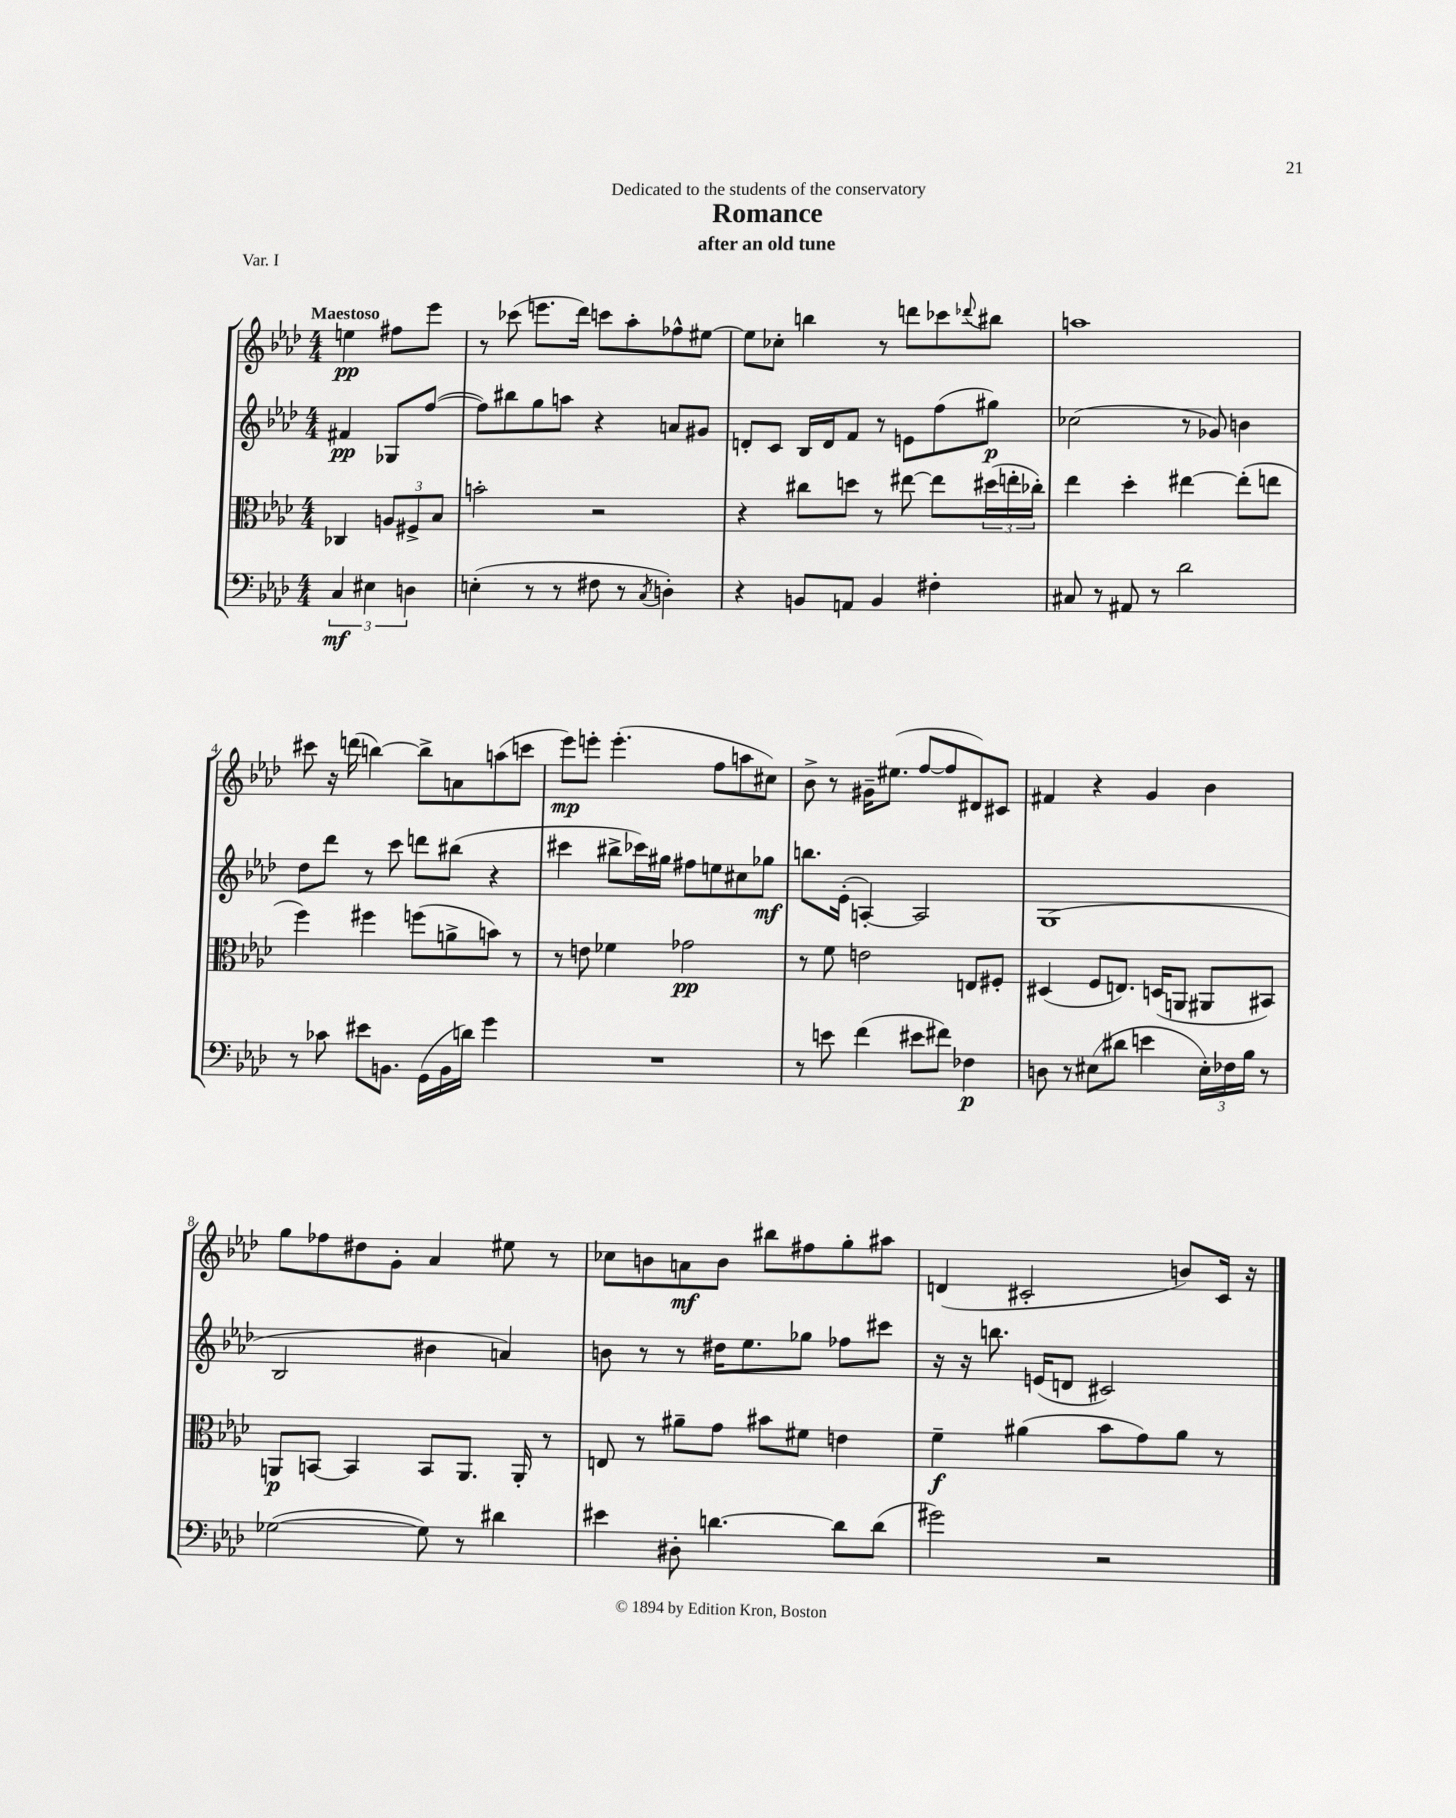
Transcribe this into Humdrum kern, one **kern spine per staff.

**kern	**kern	**kern	**kern
*staff4	*staff3	*staff2	*staff1
*clefF4	*clefC3	*clefG2	*clefG2
*k[b-e-a-d-]	*k[b-e-a-d-]	*k[b-e-a-d-]	*k[b-e-a-d-]
*M4/4	*M4/4	*M4/4	*M4/4
6C/	4C-/	4f#/	4ee\
6E#\	.	.	.
.	12A/L	8G-/L	8ff#\L
6D\	12F#^/	.	.
.	.	([8ff/J	8eee-\J
.	12B-/J	.	.
=	=	=	=
(4E'\	2b'\	8ff\]L)	8r
.	.	8bb#\	(8ccc-\
8r	.	8gg\	8.eee\L
8r	.	8aa\J	.
.	.	.	16ddd-\Jk)
8F#\	2r	4r	8ccc\L
8r	.	.	8aa-'\
8qC/	.	.	.
4D'\)	.	8a/L	8ff-^^\
.	.	8g#/J	[8ee#\J
=	=	=	=
4r	4r	8d'/L	8ee#\]L
.	.	8c/J	8cc-'\J
8BB/L	8cc#\L	16B-/LL	4bb\
.	.	16d/J	.
8AA/J	8dd\J	8f/J	.
4BB/	8r	8r	8r
.	[8ee#\	8e\L	8ddd\L
4F#'\	8ee#\]L	(8ff\	8ccc-\
.	.	.	8qqddd-/
.	(24dd#\L	8gg#\J)	8bb#\J
.	24ee'\	.	.
.	24cc-'\JJ)	.	.
=	=	=	=
8C#/	4ee-\	(2cc-\	1aa
8r	.	.	.
8AA#/	4dd-'\	.	.
8r	.	.	.
2d-\	[4ee#\	8r	.
.	.	8g-/)	.
.	(8ee#'\]L	4b\	.
.	8ee\J	.	.
=	=	=	=
8r	4ff\)	8dd-\L	8ccc#\
8c-\	.	8ddd-\J	16r
.	.	.	(16ddd\
8e#\L	4ff#\	8r	[4bb\)
8.BB\J	.	8ccc\	.
.	(8ff\L	8ddd\L	8bb^\]L
(16GG\LL	.	.	.
16BB\	8a^\	(8bb#\J	8a\
16d\JJ)	.	.	.
4g\	8b\J)	4r	(8aa\
.	8r	.	8ccc\J
=	=	=	=
1r	8r	4ccc#\	8eee-\L)
.	8e\	.	8eee'\J
.	4f-\	8bb#^\L	(4.eee'\
.	.	16ccc-\L)	.
.	.	16gg#\JJ	.
.	2g-\	8ff#\L	.
.	.	8ee\	8ff\L
.	.	8cc#\	8aa\
.	.	8gg-\J	8cc#\J)
=	=	=	=
8r	8r	8.bb\L	8b-^\
8e\	8f\	.	8r
.	.	(16e-'\Jk	.
(4f\	2e\	[4A'/)	16g#~\LK
.	.	.	(8.ee#\J
8e#\L	.	2A/]	[8ff/L
8f#\J)	.	.	8ff/]
4F-\	8E/L	.	8d#/)
.	8F#'/J	.	8c#/J
=	=	=	=
8D\	(4D#/	(1G	4f#/
8r	.	.	.
(8E#\L	8F/L	.	4r
8d#\J	8.E/J)	.	.
4e\	.	.	4g/
.	(16D/LK	.	.
.	8AA/J	.	.
24E#'\LL)	8AA#/L	.	4b-\
24F-\	.	.	.
24B-\JJ	.	.	.
8r	8BB#/J)	.	.
=	=	=	=
([2G-\	8AA/L	2B-/	8gg\L
.	[8BB/J	.	8ff-\
.	4BB/]	.	8dd#\
.	.	.	8g'\J
8G-\])	8BB/L	4b#\	4a-/
8r	8.AA/J	.	.
4d#\	.	4a/)	8ee#\
.	16AA'/	.	.
.	8r	.	8r
=	=	=	=
4e#\	8E/	8b\	8cc-\L
.	8r	8r	8b\
8D#'\	8a#~\L	8r	8a\
[4.d\	8g\J	16dd#\LK	8b\J
.	.	8.ee-\	.
.	8b#\L	.	8bb#\L
.	8f#\J	8gg-\J	8ff#\
8d\]L	4e\	8ff-\L	8gg'\
(8d\J	.	8ccc#\J	8aa#\J
=	=	=	=
2g#\)	4f~\	16r	(4d/
.	.	16r	.
.	.	8.bb\	.
.	(4a#\	.	2c#'/
.	.	(16e/LK	.
.	.	8d/J	.
2r	8b-\L	2c#/)	.
.	8g\)	.	.
.	8a#\J	.	8b/L)
.	8r	.	16c#/Jk
.	.	.	16r
==	==	==	==
*-	*-	*-	*-
